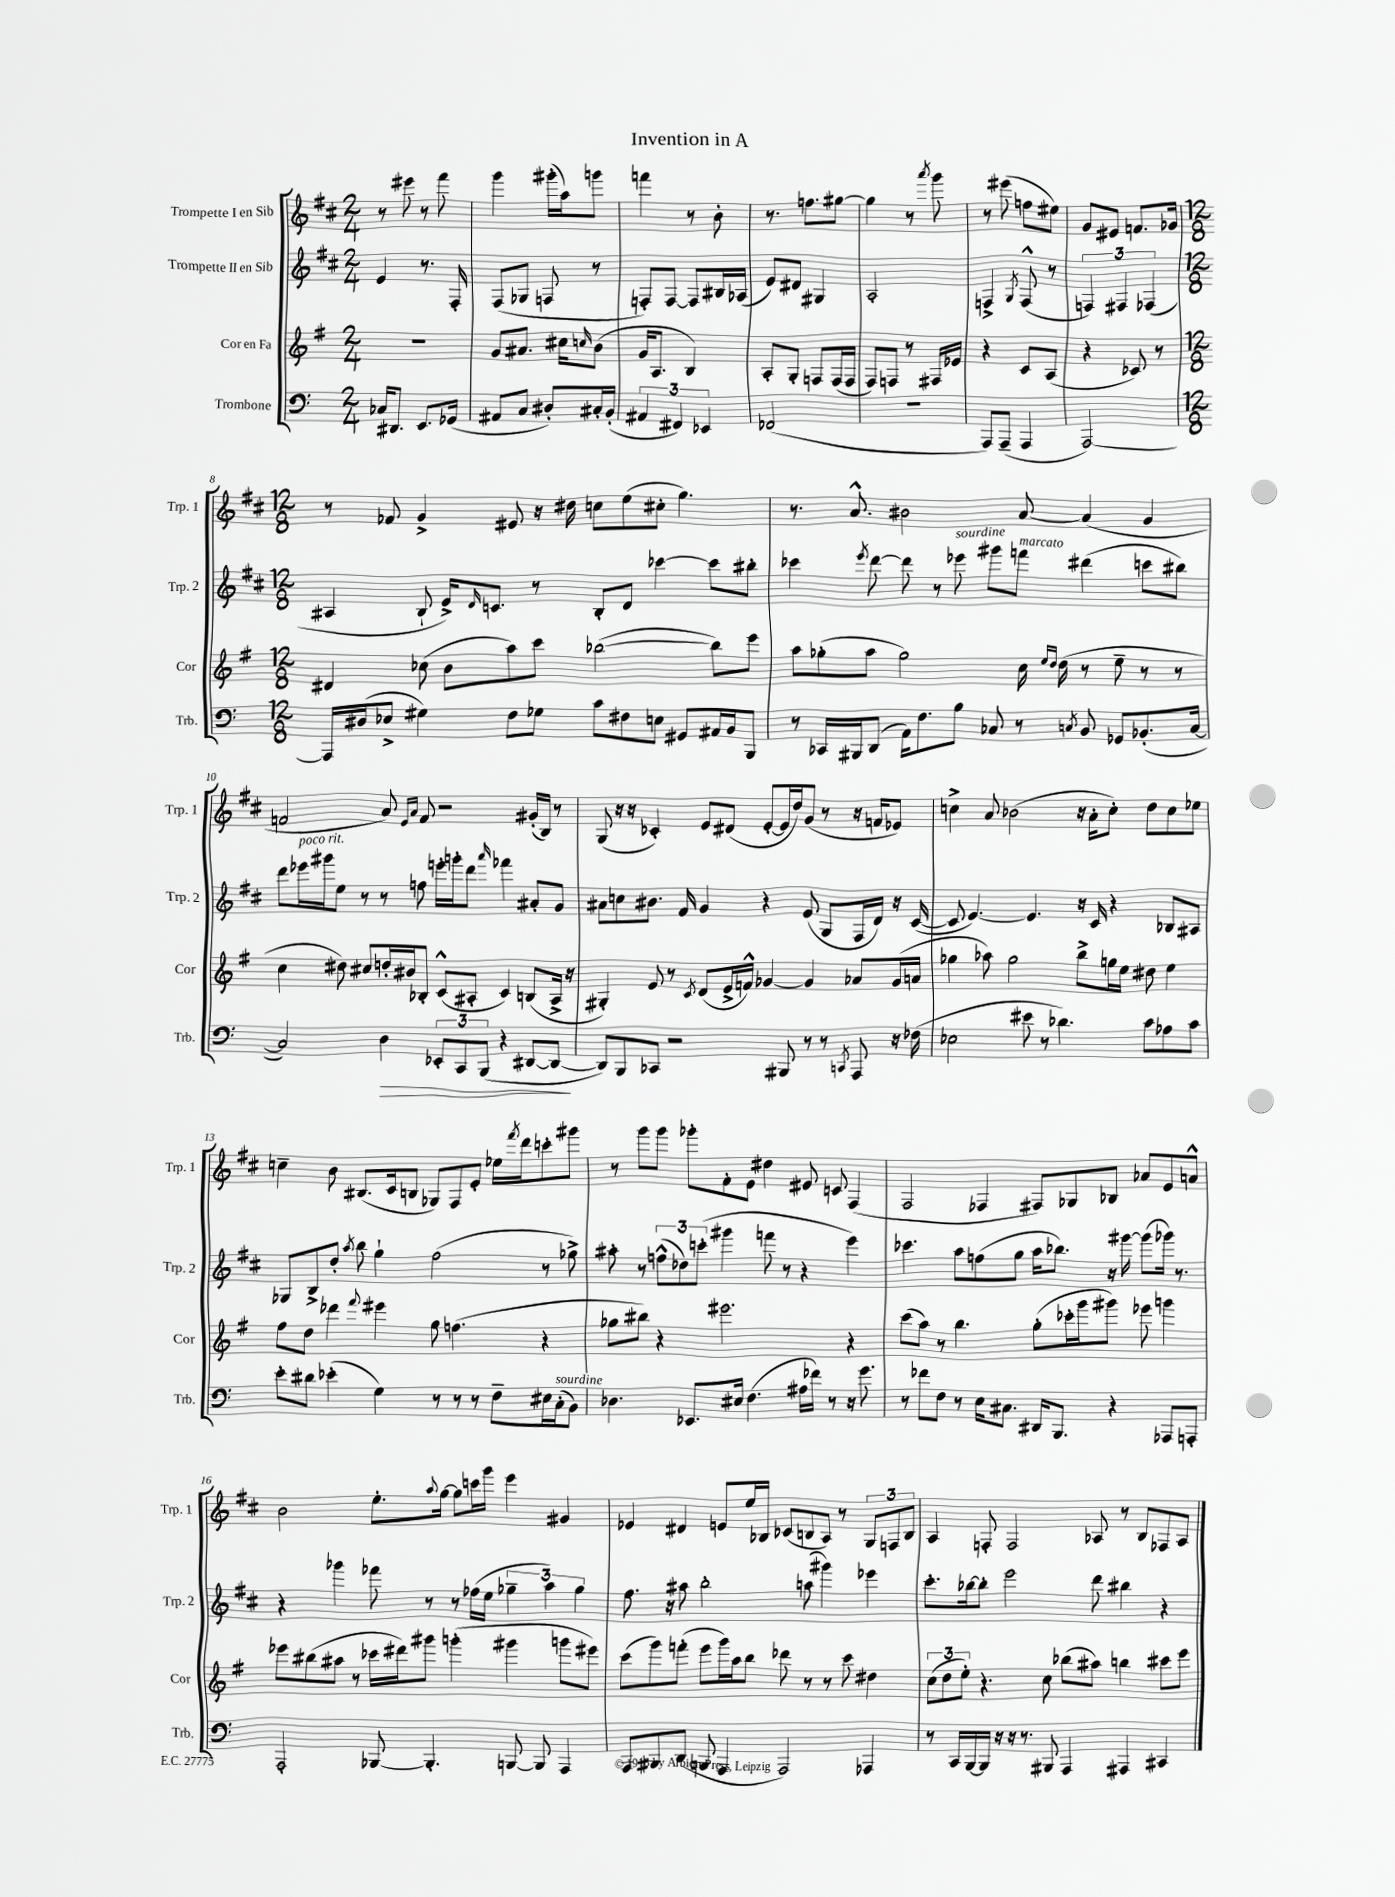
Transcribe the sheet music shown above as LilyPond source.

\header { title = "Invention in A" }
<<
\new StaffGroup <<
\new Staff = "s0" \with { instrumentName = "Trompette I en Sib" shortInstrumentName = "Trp. 1" } {
    \clef treble \key d \major \numericTimeSignature \time 2/4
    r8 eis'''8 r8 fis'''8 |
    g'''4 gis'''16-.( a''16) g'''8 |
    f'''4 r8 b'8-. |
    r8. f''8. gis''8~ |
    gis''4 r8 \acciaccatura { a'''8 } g'''8 |
    r8 eis'''8( f''8 eis''8) |
    g'8 eis'8 f'8. ges'16 |
    \numericTimeSignature \time 12/8 r8 fes'8 g'4-> eis'8 r16 dis''16 c''8 e''8( cis''8-. g''4.) |
    r8. a'8.-^ bis'2 a'8~ a'4( g'4 |
    f'2 a'8) \grace { e'16 a'16 } f'8 r2 gis'16-.( b16) r8 |
    g8( r16 r16 ces'4-.) e'8 dis'8( e'8~-. e'16 d''16) g'8( r8 r16 f'16 ees'8) |
    c''4-> a'8 bes'2( r16 a'16-. c''8-.) d''8 c''8 ees''8 |
    c''4-- b'8 bis8.( cis'16 b8 ges8) fis8 e'8-. ees''16 \acciaccatura { fis'''8 } d'''16 c'''8-. gis'''8 |
    r8 g'''8 g'''8 ges'''8-. fis'8-. e'8 dis''4 eis'8 c'8 fis4( |
    fis2 fes4 fis8) ges8 bes8 aes'8 e'8 a'8-^ |
    b'2 e''8.-. \appoggiatura { a''8 } g''16~ g''8 c'''16 g'''16 e'''4 gis'4 |
    ees'4 dis'4 e'8 e''16 bes16 ces'8( b8 a8) r8 \tuplet 3/2 { g8 f8 b8 } |
    a4 f8-. f2 aes8 r8 b8 fes8 aes8 \bar "|." |
}
\new Staff = "s1" \with { instrumentName = "Trompette II en Sib" shortInstrumentName = "Trp. 2" } {
    \clef treble \key d \major \numericTimeSignature \time 2/4
    e'4 r8. fis16-. |
    fis8( ges8 f8 r8 |
    f8-.) f8~ f8 bis16 aes16( |
    e'8) dis'8 gis4 |
    a2-. |
    f4-> \acciaccatura { g8 } f8-^( r8 |
    \tuplet 3/2 { f4) fis4 fes4( } |
    \numericTimeSignature \time 12/8 ais4 b8-! e'16->) \grace { d'16 } c'8. r8 b8-. d'8 ces'''4~ ces'''8 bis''8-. |
    ces'''4 \acciaccatura { e'''8 } d'''8~ d'''8 r8 ees'''8^\markup { \italic "sourdine" } gis'''8 f'''8^\markup { \italic "marcato" } dis'''4( c'''8 bis''8) |
    d'''8 ees'''16^\markup { \italic "poco rit." } gis'''16 e''8 r8 r8 f''8 e'''16-. g'''16-. d'''8 \grace { a'''16 } fes'''4 ais'8-. g'8 |
    ais'8 c''8 bis'8. fis'16 g'4 r4 e'8( g8 fis16 d'16) r16 cis'16~( |
    cis'8 e'4.~) e'4. r16 cis'16 r4 bes8 ais8 |
    ges8 b8-> d''8-. \acciaccatura { a''8 } b''8 g''4-! fis''2( r8 ges''8->) |
    ais''8-. r8 \tuplet 3/2 { f''8-^( des''8) c'''8-.( } gis'''4 f'''8 r8 r4 e'''4) |
    ces'''4. a''8 f''8( g''8 a''16 bes''8.) r16 gis'''16~ gis'''8( ges'''16) r8. |
    r4 ges'''4 fes'''8 r8 r8 fes''16( e''16 \tuplet 3/2 { ges''4-- a''4) ges''4 } |
    fis''8. r16 ais''8 b''2-. a''8( gis'''4) ees'''4 |
    cis'''8.-. bes''16~ bes''8-. e'''2 d'''8 bis''4 r4 \bar "|." |
}
\new Staff = "s2" \with { instrumentName = "Cor en Fa" shortInstrumentName = "Cor" } {
    \clef treble \key g \major \numericTimeSignature \time 2/4
    r2 |
    g'8 ais'8. cis''16 \grace { c''16 } b'8( |
    g'16 a8. b4) |
    a8-. g8-. f8 f16( f16 |
    fis8) f8 r8 fis16 ees'16 |
    r4 c'8 a8( |
    r4 ces'8) r8 |
    \numericTimeSignature \time 12/8 dis'4 ces''8( b'8 a''8) c'''8 bes''2~( bes''8) e'''8 |
    a''8 ges''8-.( a''8 ges''2) c''16 \grace { e''16 d''16 } d''16( r8 e''8-- r8 r8 |
    c''4 dis''8) cis''8 d''16-. bis'16 bes8-. c'8-^( ais8-. c'4) b8( ais16-> r16 |
    gis4-.) e'8 r8 \acciaccatura { c'8 } d'8( e'16-> f'16-^) ges'4~ ges'4 aes'8 ges'16( a'16 |
    ges''4 aes''8) ges''2 b''8-> g''16 e''16 dis''8 e''4 |
    fis''8 d''8 des'''4 \appoggiatura { fis'''8 } eis'''4 g''8 f''4.( r4 |
    ges''8 bis''8) r4 eis'''2. r4 |
    c'''8( a''8) r8 b''4. g''8-.( ces'''16-. g'''16 gis'''8) ees'''8 g'''4 |
    ees'''8 bis''8( ais''8 r8 ces'''16 dis'''16) gis'''8 g'''4-.( gis'''4 g'''8 eis'''8) |
    c'''8( g'''8) f'''8-.( e'''8 g'''16) a''16 b''8 des'''8 r8 r8 c'''8 dis''4 |
    \tuplet 3/2 { c''8( d''8 e''8-.) } r4. c''8 bes''8( ais''8) b''4 cis'''8 e'''8 \bar "|." |
}
\new Staff = "s3" \with { instrumentName = "Trombone" shortInstrumentName = "Trb." } {
    \clef bass \key c \major \numericTimeSignature \time 2/4
    ces16 dis,8. e,8. ges,16( |
    ais,8 c8 dis8-.) cis16-. b,16-.( |
    \tuplet 3/2 { ais,4 fis,4) ees,4 } |
    fes,2( |
    R2 |
    a,,8) a,,8--( a,,4 |
    a,,2~) |
    \numericTimeSignature \time 12/8 a,,16 dis16( ees8-> gis4) f8 ges8 c'8 fis8 e8 gis,8 ais,16 b,16 b,,8 |
    r8 ces,16 bis,,16 d,8( a,16) f8. b8 ces8 r8 \acciaccatura { c8 } b,8 ges,8 bes,8.-.( c16~ |
    c2) d4\> \tuplet 3/2 { ees,8-. c,8 b,,8( } r4 dis,8~ dis,8~\! |
    dis,8) b,,8 ces,8 r2 bis,,8 r8 r8 \acciaccatura { c,8 } a,,8 r16 fes16( |
    ees2 eis'8 r8 des'4.) c'8 aes8 c'8 |
    e'8-. dis'8 ees'4-.( g4) r8 r8 r8 f8-- eis16 c16-.^\markup { \italic "sourdine" }( b,8) |
    des4. ees,8. eis16 f4.( ais16 fes'16) r8 r16 g'8. |
    r8 fes'8 f8 r8 e16 cis8. dis,16 b,,8. r4 aes,,8 a,,8-. |
    a,,2-. bes,,8~ bes,,4.-. b,,8~ b,,8 a,,4 |
    a,,8 bis,,8 d,8( b,,8 a,,4 a,,2) aes,,4 |
    r8 c,16 b,,16~ b,,16 r16 r16 r8. bis,,8 a,,4 ais,,4 cis,4 \bar "|." |
}
>>
>>
